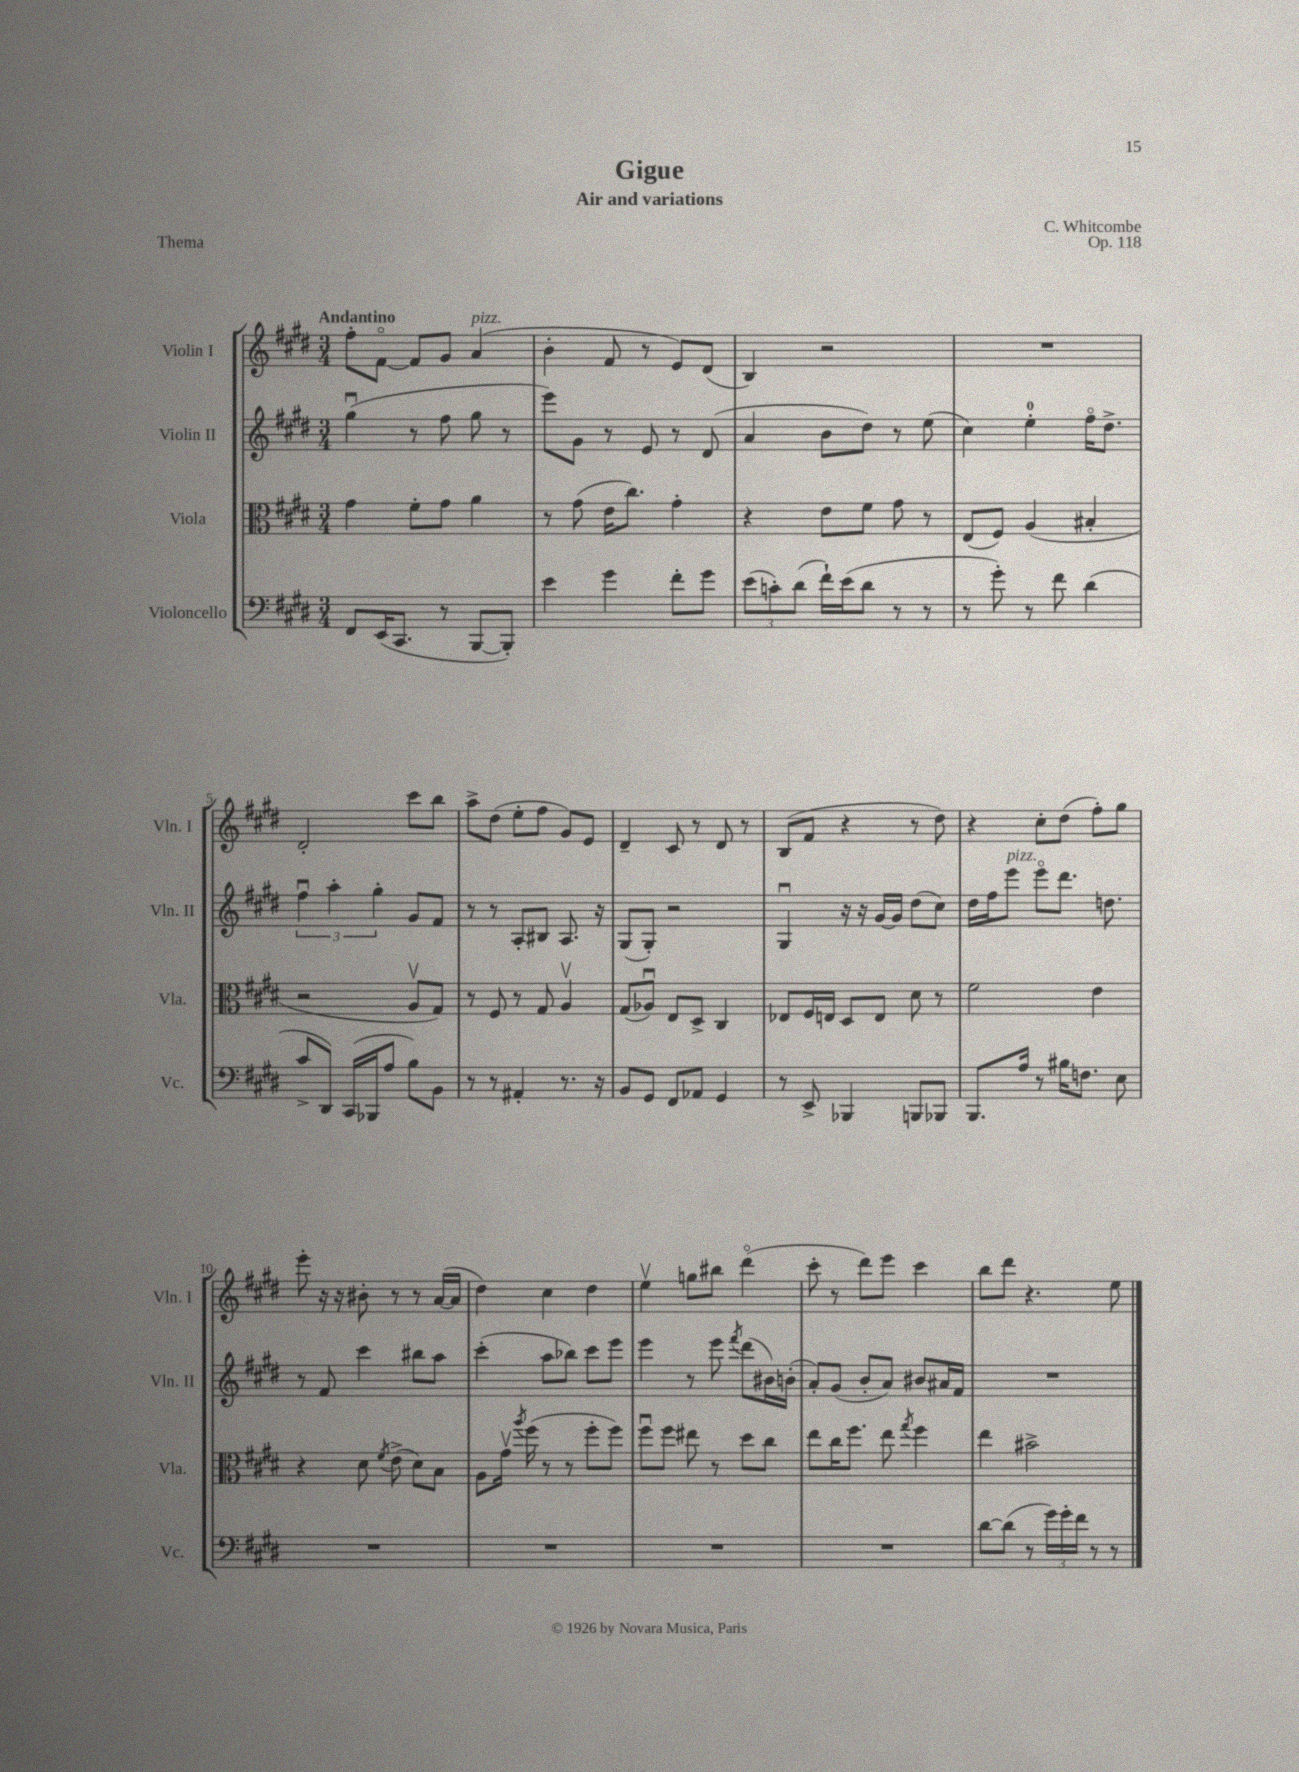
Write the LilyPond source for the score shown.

\header { title = "Gigue" composer = "C. Whitcombe" subtitle = "Air and variations" opus = "Op. 118" piece = "Thema" }
<<
\new StaffGroup <<
\new Staff = "s0" \with { instrumentName = "Violin I" shortInstrumentName = "Vln. I" } {
    \clef treble \key e \major \numericTimeSignature \time 3/4 \tempo "Andantino"
    \autoBeamOff fis''8[-. fis'8]~\flageolet fis'8[ gis'8] a'4^\markup { \italic "pizz." }( |
    b'4-. fis'8 r8 e'8[) dis'8]( |
    b4) r2 |
    R2. |
    dis'2-. cis'''8[ b''8] |
    a''8[-> dis''8]( e''8[-. fis''8] gis'8[) e'8] |
    dis'4-- cis'8 r8 dis'8 r8 |
    b8[( fis'8] r4 r8 dis''8) |
    r4 cis''8[-. dis''8]( fis''8[-.) gis''8] |
    e'''8-. r16 r16 bis'8-. r8 r8 a'16[~( a'16] |
    dis''4) cis''4 dis''4 |
    e''4\upbow g''8[ bis''8] dis'''4\flageolet( |
    cis'''8-. r8 dis'''8[) e'''8] cis'''4 |
    b''8[ dis'''8] r4. e''8 \bar "|." |
}
\new Staff = "s1" \with { instrumentName = "Violin II" shortInstrumentName = "Vln. II" } {
    \clef treble \key e \major \numericTimeSignature \time 3/4
    \autoBeamOff gis''4\downbow( r8 fis''8 gis''8 r8 |
    e'''8[) gis'8] r8 e'8 r8 dis'8( |
    a'4 b'8[ dis''8]) r8 e''8( |
    cis''4) e''4-0-. fis''16[\flageolet dis''8.]-> |
    \tuplet 3/2 { fis''4\downbow a''4-. gis''4-. } gis'8[ fis'8] |
    r8 r8 a8[-. bis8] a8. r16 |
    gis8[( gis8]-.) r2 |
    gis4\downbow r16 r16 gis'16[~ gis'16] dis''8[( cis''8]) |
    dis''16[ fis''16 e'''8]^\markup { \italic "pizz." } e'''8[\flageolet dis'''8.] d''8. |
    r8 fis'8 cis'''4 bis''8[ a''8] |
    cis'''4-.( a''8[ bes''8]) cis'''8[ e'''8] |
    e'''4 r8 e'''8 \acciaccatura { fis'''8 } dis'''8[( bis'16) b'16]-.( |
    a'8[-.) gis'8]( b'8[-. a'8]) bis'8[ ais'16 fis'16] |
    R2. \bar "|." |
}
\new Staff = "s2" \with { instrumentName = "Viola" shortInstrumentName = "Vla." } {
    \clef alto \key e \major \numericTimeSignature \time 3/4
    \autoBeamOff gis'4 fis'8[-. gis'8] a'4 |
    r8 gis'8( e'16[ cis''8.]) gis'4-. |
    r4 e'8[ fis'8] gis'8 r8 |
    e8[( fis8]) a4( bis4-. |
    r2 a8[\upbow gis8]) |
    r8 fis8 r8 gis8 a4\upbow |
    gis8[( aes8]\downbow) e8[ dis8]-> cis4 |
    ees8[ fis16 e16] dis8[ e8] dis'8 r8 |
    fis'2 e'4 |
    r4 dis'8 \acciaccatura { fis'8 } e'8->( dis'8[) b8] |
    a8[ gis'16]\upbow \acciaccatura { a''8 } fis''16( r8 r8 fis''8[-. fis''8]) |
    fis''8[\downbow fis''8] eis''8 r8 dis''8[ cis''8] |
    e''8[ cis''16 fis''8.] e''8 \acciaccatura { gis''8 } fis''4 |
    e''4 bis'2-> \bar "|." |
}
\new Staff = "s3" \with { instrumentName = "Violoncello" shortInstrumentName = "Vc." } {
    \clef bass \key e \major \numericTimeSignature \time 3/4
    \autoBeamOff fis,8[ e,16( cis,8.] r8 b,,8[~ b,,8]-.) |
    e'4 gis'4 fis'8[-. gis'8] |
    \tuplet 3/2 { e'8[( c'8-.) dis'8]( } fis'16[-!) e'16( dis'8] r8 r8 |
    r8 gis'8-.) r8 fis'8 dis'4( |
    cis'8[-> dis,8]) cis,16[( bes,,16 a8] b8[) b,8] |
    r8 r8 ais,4-. r8. r16 |
    b,8[ gis,8] fis,8[ aes,8] gis,4 |
    r8 e,8-> bes,,4 b,,8[ bes,,8] |
    b,,8.[ a16] r8 bis16[ f8.] e8 |
    R2. |
    R2. |
    R2. |
    R2. |
    dis'8[~ dis'8]( r8 \tuplet 3/2 { gis'16[) gis'16-. fis'16] } r8 r8 \bar "|." |
}
>>
>>
